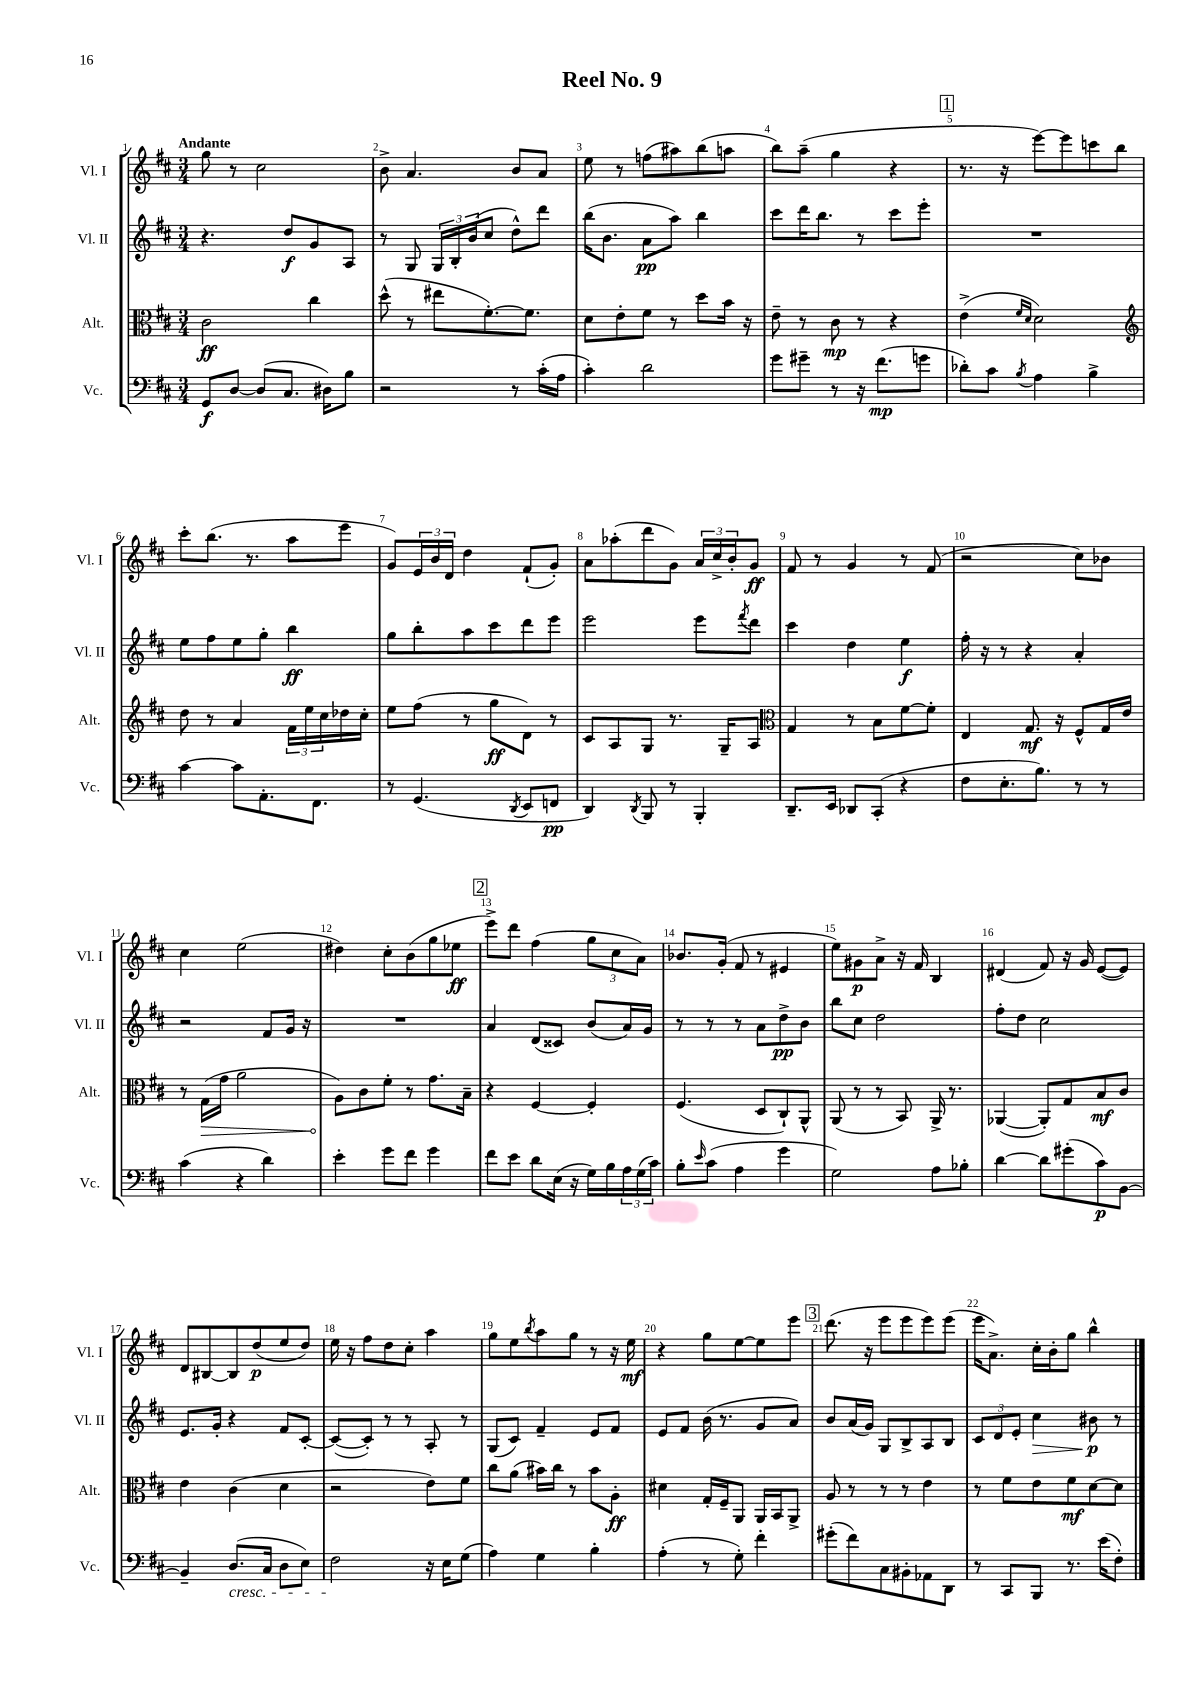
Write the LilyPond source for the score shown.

\header { title = "Reel No. 9" }
<<
\new StaffGroup <<
\new Staff = "s0" \with { instrumentName = "Vl. I" shortInstrumentName = "Vl. I" } {
    \clef treble \key d \major \numericTimeSignature \time 3/4 \tempo "Andante"
    g''8 r8 cis''2 |
    b'8-> a'4. b'8 a'8 |
    e''8 r8 f''8( ais''8) b''8( a''8 |
    b''8) a''8--( g''4 r4 |
    \mark \markup { \box "1" } r8. r16 e'''8~) e'''8 c'''8 b''8 |
    cis'''8-. b''8.( r8. a''8 e'''8 |
    g'8) \tuplet 3/2 { e'16 b'16 d'16 } d''4 fis'8-!( g'8-.) |
    a'8 aes''8-.( d'''8 g'8) \tuplet 3/2 { a'16 cis''16-> b'16-. } g'8\ff |
    fis'8 r8 g'4 r8 fis'8( |
    r2 cis''8) bes'8 |
    cis''4 e''2( |
    dis''4) cis''8-. b'8( g''8 ees''8\ff |
    \mark \markup { \box "2" } e'''8->) d'''8 fis''4( \tuplet 3/2 { g''8 cis''8 a'8) } |
    bes'8. g'16-.( fis'8 r8 eis'4 |
    e''8) gis'8\p a'8-> r16 fis'16 b4 |
    dis'4( fis'8) r16 g'16 e'8~( e'8) |
    d'8 bis8~ bis8 d''8\p( e''8 d''8) |
    e''16 r16 fis''8 d''8 cis''8-. a''4 |
    g''8 e''8 \acciaccatura { b''8 } a''8 g''8 r8 r16 e''16\mf |
    r4 g''8 e''8~ e''8 e'''8 |
    \mark \markup { \box "3" } d'''8.( r16 e'''8 e'''8 e'''8) e'''8( |
    e'''16 a'8.->) cis''16-. b'16-. g''8 b''4-^ \bar "|." |
}
\new Staff = "s1" \with { instrumentName = "Vl. II" shortInstrumentName = "Vl. II" } {
    \clef treble \key d \major \numericTimeSignature \time 3/4
    r4. d''8\f g'8 a8 |
    r8 g8 \tuplet 3/2 { g16 b16-. b'16( } cis''8 d''8-^) d'''8 |
    b''16( b'8. a'8\pp a''8) b''4 |
    cis'''8 d'''16 b''8. r8 cis'''8 e'''8-. |
    \mark \markup { \box "1" } R2. |
    e''8 fis''8 e''8 g''8-. b''4\ff |
    g''8 b''8-. a''8 cis'''8 d'''8 e'''8 |
    e'''2 e'''8 \acciaccatura { fis'''8 } d'''8 |
    cis'''4 d''4 e''4\f |
    fis''16-. r16 r8 r4 a'4-. |
    r2 fis'8 g'16 r16 |
    R2. |
    \mark \markup { \box "2" } a'4 d'8( cisis'8) b'8( a'16) g'16 |
    r8 r8 r8 a'8 d''8->\pp b'8 |
    b''8 cis''8 d''2 |
    fis''8-. d''8 cis''2 |
    e'8. g'16-. r4 fis'8 cis'8~-. |
    cis'8~( cis'8-.) r8 r8 a8-. r8 |
    g8( cis'8) fis'4-- e'8 fis'8 |
    e'8 fis'8 b'16( r8. g'8 a'8) |
    \mark \markup { \box "3" } b'8 a'16( g'16) g8 b8-> a8 b8 |
    \tuplet 3/2 { cis'8 d'8 e'8-. } cis''4\> bis'8\p\! r8 \bar "|." |
}
\new Staff = "s2" \with { instrumentName = "Alt." shortInstrumentName = "Alt." } {
    \clef alto \key d \major \numericTimeSignature \time 3/4
    cis'2\ff cis''4 |
    d''8-^( r8 eis''8 fis'8.~-.) fis'8. |
    d'8 e'8-. fis'8 r8 d''8 b'16 r16 |
    e'8-- r8 cis'8\mp r8 r4 |
    \mark \markup { \box "1" } e'4->( \grace { fis'16 d'16 } d'2) |
    \clef treble d''8 r8 a'4 \tuplet 3/2 { fis'16 e''16 cis''16 } des''16 cis''16-. |
    e''8 fis''8( r8 g''8\ff d'8) r8 |
    cis'8 a8 g8 r8. g16-- a8 |
    \clef alto g4 r8 b8 fis'8~ fis'8-. |
    e4 g8.\mf r16 fis8-^ g16 e'16 |
    r8 \once \override Hairpin.circled-tip = ##t g16\>( g'16 a'2 |
    a8\!) cis'8 fis'8-. r8 g'8. b16-- |
    \mark \markup { \box "2" } r4 fis4~ fis4-. |
    fis4.( d8 cis8-!) a,8-^ |
    a,8( r8 r8 b,8) a,16-> r8. |
    aes,4~( aes,8-.) g8 b8\mf cis'8 |
    e'4 cis'4( d'4 |
    r2 e'8) fis'8 |
    cis''8 a'8( bis'16) cis''16 r8 bis'8 a8-.\ff |
    dis'4 g16-. fis16-- a,8 a,16 b,16 a,8-> |
    \mark \markup { \box "3" } a8 r8 r8 r8 e'4 |
    r8 fis'8 e'8 fis'8\mf d'8~ d'8 \bar "|." |
}
\new Staff = "s3" \with { instrumentName = "Vc." shortInstrumentName = "Vc." } {
    \clef bass \key d \major \numericTimeSignature \time 3/4
    g,8\f d8~ d8( cis8. dis16) b8 |
    r2 r8 cis'16-.( a16 |
    cis'4-.) d'2 |
    g'8 gis'8-- r8 r16 fis'8.\mp( g'8 |
    \mark \markup { \box "1" } des'8-.) cis'8 \acciaccatura { b8 } a4 b4-> |
    cis'4~ cis'8 a,8.-. fis,8. |
    r8 g,4.( \acciaccatura { d,8 } e,8 f,8\pp |
    d,4) \acciaccatura { d,8 } b,,8 r8 b,,4-. |
    d,8.-- e,16 des,8 cis,8-.( r4 |
    fis8 e8.-. b8.) r8 r8 |
    cis'4( r4 d'4) |
    e'4-. g'8 fis'8 g'4 |
    \mark \markup { \box "2" } fis'8 e'8 d'8 e16( r16 g16) b16 \tuplet 3/2 { a16 g16( cis'16) } |
    b8-. \grace { e'16 } cis'8( a4 g'4 |
    g2) a8 bes8-. |
    d'4~ d'8 gis'8-.( cis'8\p) b,8~ |
    b,4-- d8.\cresc( cis16 d8 e8) |
    fis2\! r16 e16 g8( |
    a4) g4 b4-. |
    a4-.( r8 g8-.) fis'4-. |
    \mark \markup { \box "3" } gis'8-.( fis'8) cis8 bis,8-. aes,8 d,8 |
    r8 cis,8 b,,8 r8. e'16( fis8-.) \bar "|." |
}
>>
>>
\layout { \context { \Score \override BarNumber.break-visibility = ##(#f #t #t) barNumberVisibility = #all-bar-numbers-visible } }
